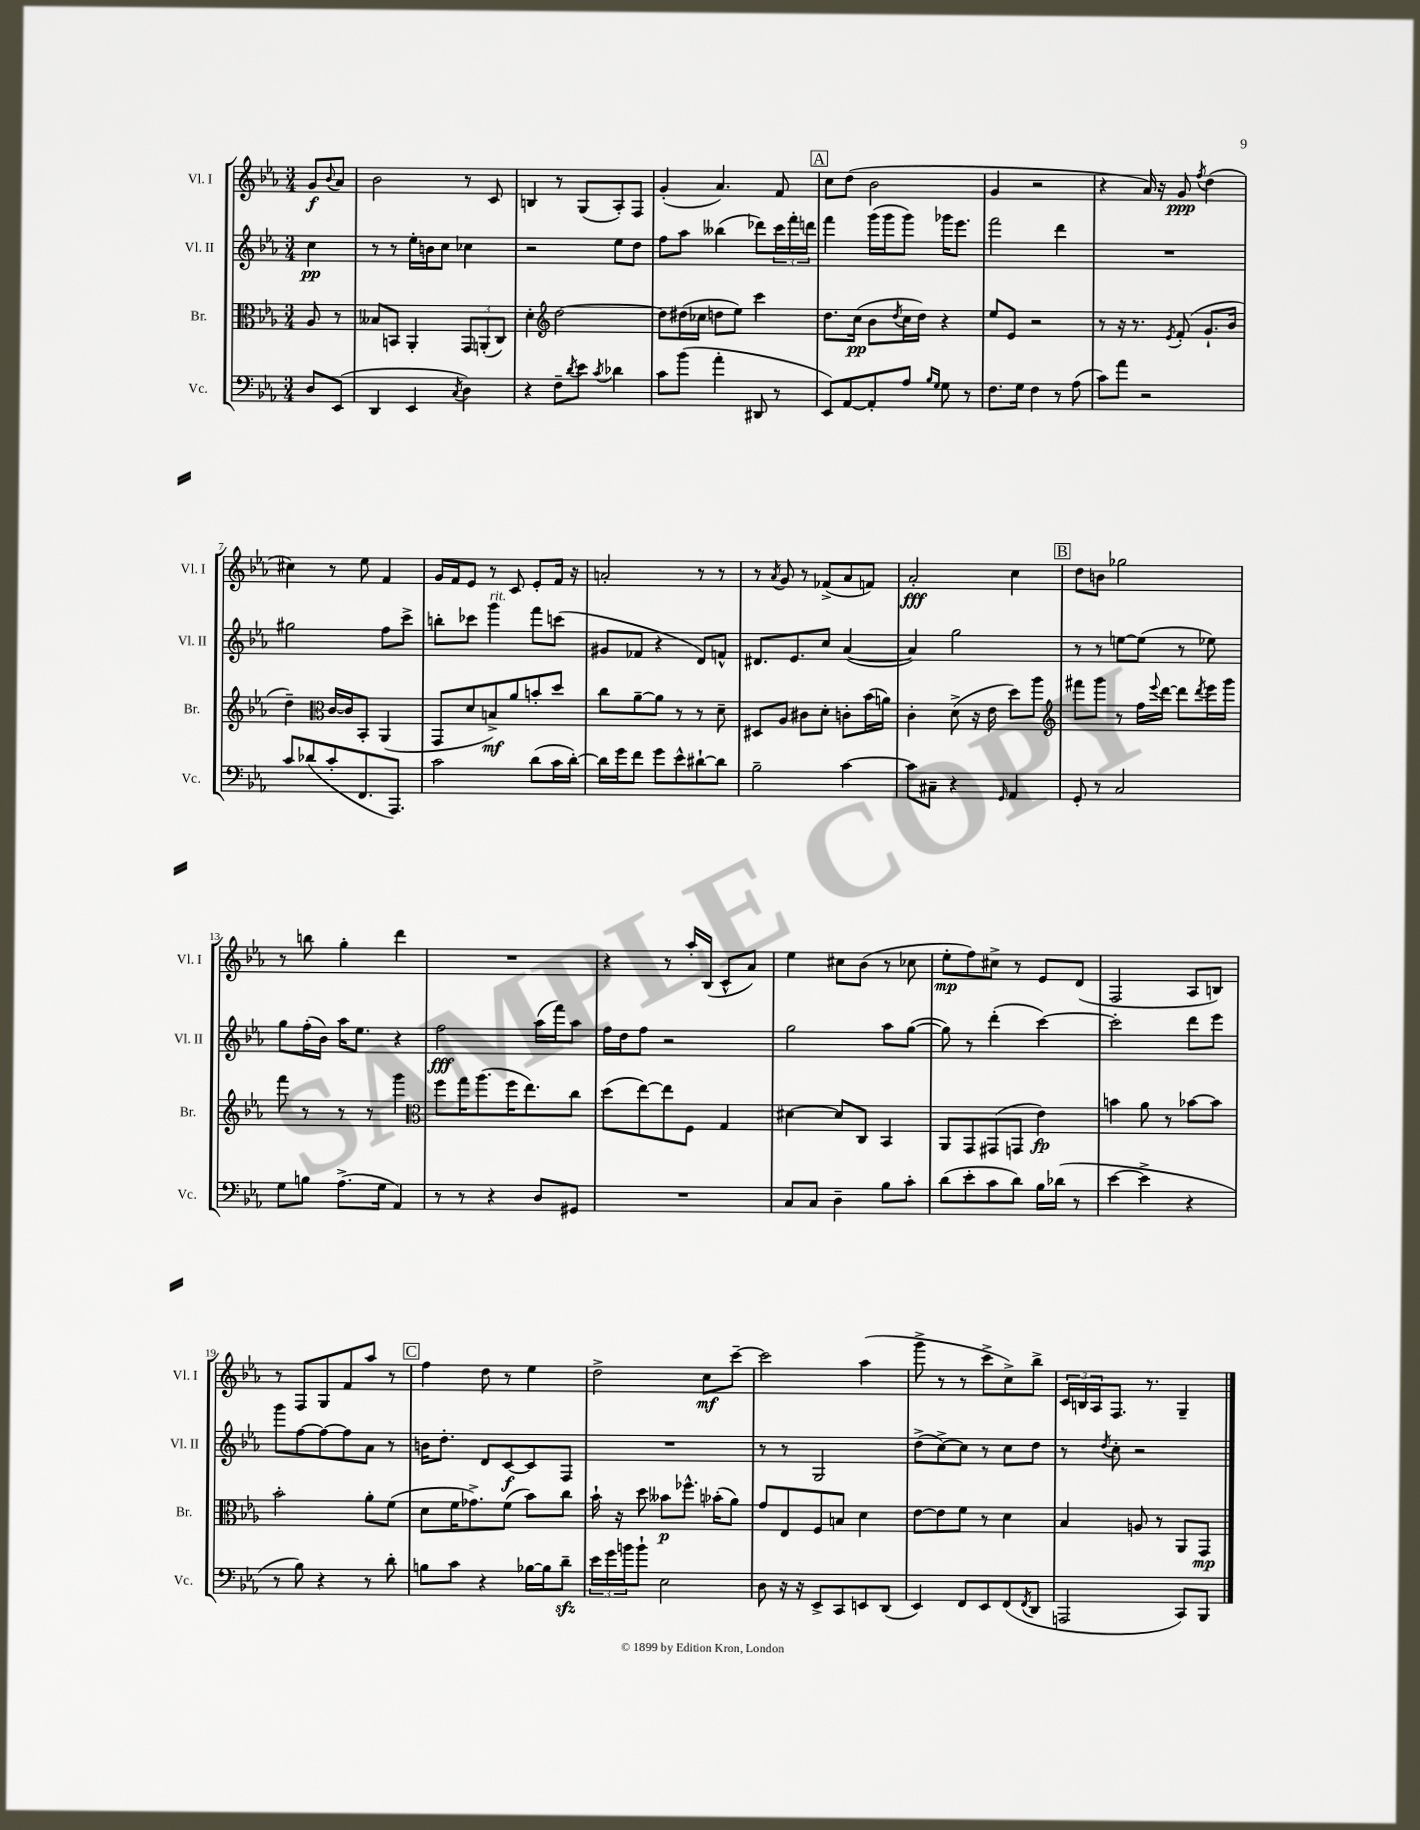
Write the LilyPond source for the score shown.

<<
\new StaffGroup <<
\new Staff = "s0" \with { instrumentName = "Vl. I" shortInstrumentName = "Vl. I" } {
    \clef treble \key ees \major \numericTimeSignature \time 3/4 \partial 4
    g'8\f \appoggiatura { bes'8 } aes'8 |
    bes'2 r8 c'8 |
    b4 r8 g8( aes8-.) f8 |
    g'4-.( aes'4.) f'8 |
    \mark \markup { \box "A" } c''8 d''8( bes'2 |
    g'4 r2 |
    r4 aes'16) r16 g'8\ppp \acciaccatura { f''8 } d''4( |
    cis''4) r8 ees''8 f'4 |
    g'16 f'16 ees'8 r8 c'8 ees'8-. f'16 r16 |
    a'2-. r8 r8 |
    r8 \acciaccatura { aes'8 } g'8 r8 fes'8->( aes'8 f'8) |
    aes'2-.\fff c''4 |
    \mark \markup { \box "B" } d''8 b'8 ges''2 |
    r8 b''8 g''4-. d'''4 |
    R2. |
    r4 r8 aes''16-. bes16( c'8-^ aes'8) |
    ees''4 cis''8 bes'8( r8 ces''8 |
    ees''8-.\mp f''8) cis''8-> r8 ees'8 d'8( |
    f2 aes8 b8) |
    r8 f8 g8 f'8 aes''8 r8 |
    \mark \markup { \box "C" } f''4 d''8 r8 ees''4 |
    d''2-> c''8\mf c'''8~-- |
    c'''2 aes''4( |
    g'''8-> r8 r8 c'''8-> c''8->) bes''8-> |
    \tuplet 3/2 { c'16 b16 aes16 } f8. r8. g4-- \bar "|." |
}
\new Staff = "s1" \with { instrumentName = "Vl. II" shortInstrumentName = "Vl. II" } {
    \clef treble \key ees \major \numericTimeSignature \time 3/4 \partial 4
    c''4\pp |
    r8 r8 ees''16-. b'16 c''8 ces''4 |
    r2 ees''8 d''8 |
    f''8 aes''8 beses''4( des'''8) \tuplet 3/2 { c'''16 f'''16-. d'''16 } |
    \mark \markup { \box "A" } f'''4 g'''16( g'''16 g'''8) ges'''16 ees'''8. |
    f'''2 d'''4 |
    R2. |
    gis''2 f''8 c'''8-> |
    b''8-. ces'''8 g'''4^\markup { \italic "rit." } f'''8 c'''8( |
    gis'8 fes'8 r4 d'8) f'8-^ |
    dis'8. ees'8. c''8 aes'4~( |
    aes'4) g''2 |
    \mark \markup { \box "B" } r8 r8 e''8~ e''8( r8 ees''8) |
    g''8 f''16-.( bes'16) aes''16 ees''8. r4 |
    f''2\fff aes''16( f'''16) aes''8 |
    f''16 d''16 f''8 r2 |
    g''2 aes''8 g''8~( |
    g''8) r8 d'''4-.( c'''4~) |
    c'''2-. d'''8 ees'''8 |
    g'''8 f''8~ f''8~ f''8 aes'8 r8 |
    \mark \markup { \box "C" } b'16 d''8.-. d'8 c'8~\f c'8 f8 |
    R2. |
    r8 r8 g2 |
    d''8->( c''8~->) c''8 r8 c''8 d''8 |
    r8 \acciaccatura { d''8 } c''8-. r2 \bar "|." |
}
\new Staff = "s2" \with { instrumentName = "Br." shortInstrumentName = "Br." } {
    \clef alto \key ees \major \numericTimeSignature \time 3/4 \partial 4
    aes8 r8 |
    beses8 b,8 aes,4-. \tuplet 3/2 { g,8 a,8-.( c8) } |
    d'4-. \clef treble d''2~ |
    d''8 dis''16( ces''16 d''8 ees''8) c'''4 |
    \mark \markup { \box "A" } d''8. c''16\pp( bes'8 \acciaccatura { d''8 } c''16 d''16) r4 |
    ees''8 ees'8 r2 |
    r8 r16 r8. \acciaccatura { ees'8 } f'8-.( g'8.-! bes'16 |
    d''4--) \clef alto c'16~ c'16 bes,8-. aes,4( |
    g,8 d'8 b8->\mf) aes'8 b'8-. d''8 |
    c''8 aes'8~-- aes'8 r8 r8 d'8-- |
    dis8 aes8 cis'8 d'8-. c'8-. bes'16( a'16) |
    c'4-. d'8->( r16 ees'16 d''8) aes''8 |
    \mark \markup { \box "B" } \clef treble fis'''8 g'''8 r8 f''16 \appoggiatura { ees'''8 } d'''16~ d'''8 \acciaccatura { d'''8 } ees'''16 g'''16 |
    f'''8 r8 r8 r8 g'''4 |
    \clef alto f''8 g''16 aes''8.( f''16 ees''8.) c''8 |
    d''8( ees''8~) ees''8 f8 g4 |
    dis'4~ dis'8 c8 bes,4 |
    aes,8 g,8 gis,8( g,8 ees'4\fp) |
    b'4 aes'8 r8 bes'8~ bes'8 |
    bes'2-. aes'8-. f'8( |
    \mark \markup { \box "C" } d'8 f'16 ges'8.->) f'8( bes'8) c''8 |
    bes'16-! r16 d''8 beses'8\p fes''8.-^ bes'16-.( aes'8) |
    g'8 ees8 f8 b8 d'4 |
    ees'8~ ees'8 f'8 r8 d'4 |
    bes4 a8 r8 aes,8 g,8\mp \bar "|." |
}
\new Staff = "s3" \with { instrumentName = "Vc." shortInstrumentName = "Vc." } {
    \clef bass \key ees \major \numericTimeSignature \time 3/4 \partial 4
    d8 ees,8( |
    d,4 ees,4 \acciaccatura { c8 } d4) |
    r4 f8-- \acciaccatura { d'8 } ees'8 \acciaccatura { c'8 } des'4 |
    c'8 bes'8( aes'4-. dis,8 r8 |
    \mark \markup { \box "A" } ees,8) aes,8~ aes,8-. aes8 \grace { bes16 g16 } g8 r8 |
    f8. g16 f4 r8 aes8( |
    c'8) aes'8 r2 |
    c'8 des'8( c'8-. f,8. aes,,8.) |
    c'2 d'8( c'16 d'16~-.) |
    d'16 g'16 f'8 g'8 ees'8-^ dis'8~-! dis'8 |
    bes2-- c'4~ |
    c'8 cis8-- r4 \grace { g,16 } aes,4 |
    \mark \markup { \box "B" } g,8-. r8 c2 |
    g8 b8 aes8.->( g16 aes,4) |
    r8 r8 r4 d8 gis,8 |
    R2. |
    c8 c8 d4-- bes8 c'8-. |
    d'8( ees'8-. c'8 d'8) bes16 des'16( r8 |
    ees'4~ ees'4-> r4 |
    r8 bes8) r4 r8 d'8-. |
    \mark \markup { \box "C" } b8 c'8 r4 bes16~ bes16 d'8--\sfz |
    \tuplet 3/2 { ees'16 g'16 b'16 } b'8-! ees2 |
    d8 r16 r16 ees,8-> c,8 e,8 d,8( |
    ees,4) f,8 ees,8 f,8( \acciaccatura { f,8 } d,8 |
    a,,2 c,8) bes,,8 \bar "|." |
}
>>
>>
